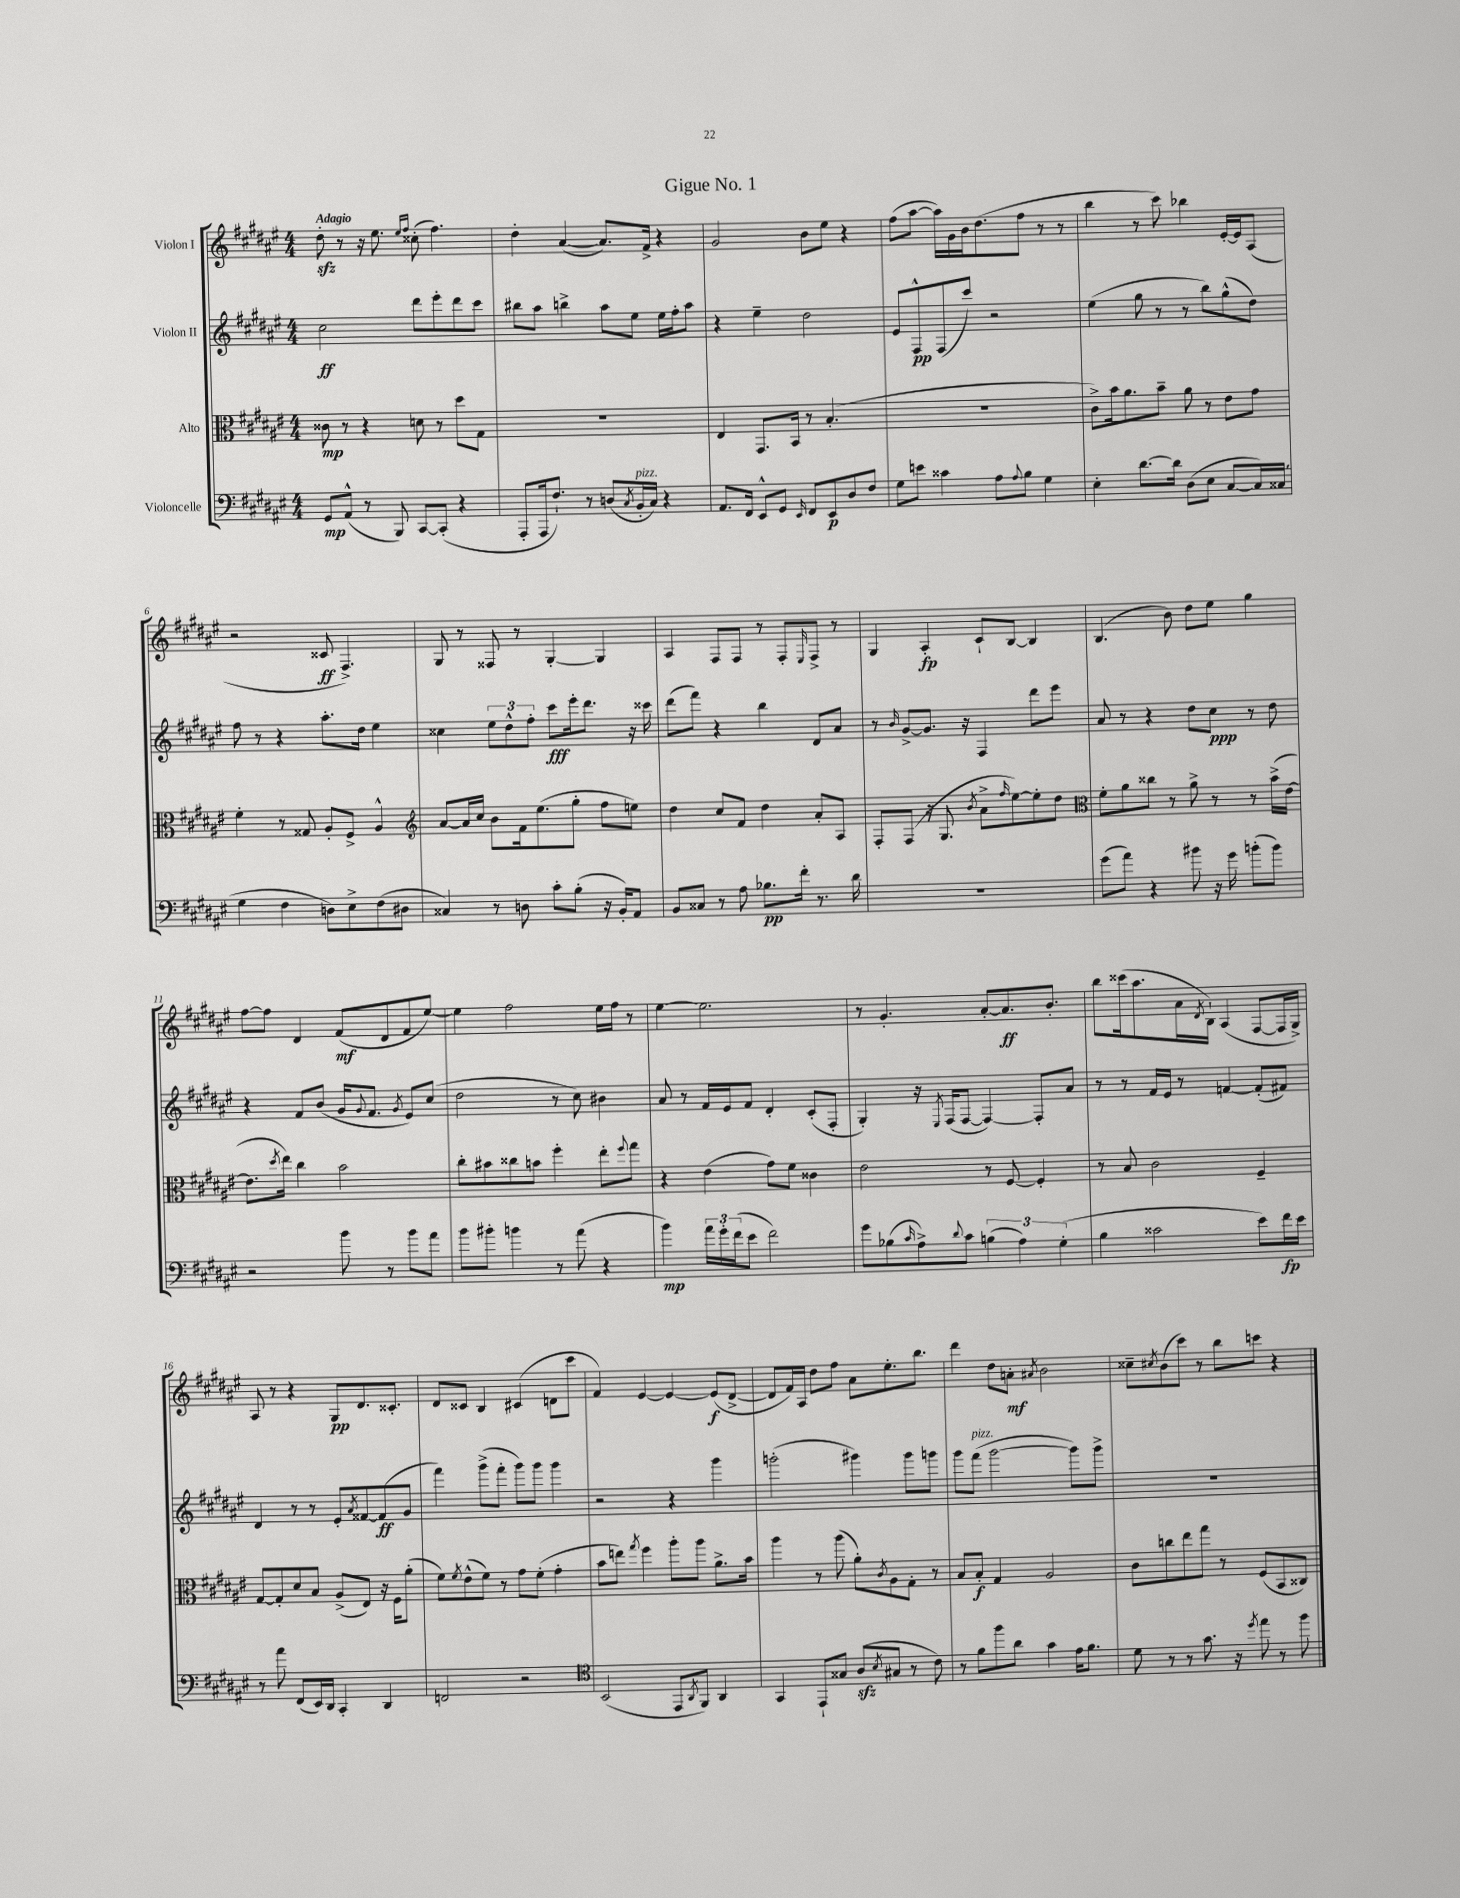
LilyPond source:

\header { title = "Gigue No. 1" }
<<
\new StaffGroup <<
\new Staff = "s0" \with { instrumentName = "Violon I" } {
    \clef treble \key fis \major \numericTimeSignature \time 4/4 \tempo "Adagio"
    dis''8-.\sfz r8 r16 eis''8. \grace { eis''16 fis''16 } cisis''8-.( fis''4.) |
    dis''4-. ais'4~( ais'8.) fis'16-> r4 |
    gis'2 b'8 eis''8 r4 |
    fis''8( ais''8~ ais''16) gis'16 b'16 dis''8.( fis''8 r8 r8 |
    b''4 r8 cis'''8) bes''4 eis'16~-. eis'16 ais8( |
    r2 cisis'8\ff fis4.->) |
    gis8 r8 fisis8 r8 gis4~-. gis4 |
    ais4 fis8 fis8 r8 fis8-. \grace { eis16 } fis8-> r8 |
    gis4 ais4-.\fp cis'8-! b8~ b4 |
    b4.( b'8) dis''8 eis''8 gis''4 |
    fis''8~ fis''8 dis'4 fis'8\mf( dis'8 fis'8 eis''8~) |
    eis''4 fis''2 eis''16 fis''16 r8 |
    eis''4~ eis''2. |
    r8 gis'4.-. ais'8~-. ais'8.\ff b'8.-. |
    b''8 cisis'''16( ais''8. ais'16 \acciaccatura { dis'8 } b16-!) ais4( fis8~ fis16 gis16->) |
    ais8 r8 r4 gis8\pp dis'8. cisis'8.-. |
    dis'8 cisis'8 b4 cis'4( d'8 cis'''8 |
    fis'4) eis'4~ eis'4~ eis'8\f( dis'8~-> |
    dis'8 fis'16) ais16 dis''8 fis''8 ais'8 eis''8.-. b''8. |
    dis'''4 dis''8 a'8-.\mf \acciaccatura { ais'8 } b'2 |
    cisis''8-- \acciaccatura { cis''8 } b'8( cis'''8) r8 b''8 c'''8 r4 \bar "|." |
}
\new Staff = "s1" \with { instrumentName = "Violon II" } {
    \clef treble \key fis \major \numericTimeSignature \time 4/4
    cis''2\ff dis'''8 eis'''8-. dis'''8 cis'''8 |
    bis''8 ais''8 b''4-> ais''8 eis''8 eis''16 fis''16-. ais''8 |
    r4 eis''4-- dis''2 |
    eis'8 fis8-^\pp fis8( cis'''8) r2 |
    eis''4( gis''8 r8 r8 b''8) gis''8-^( dis''8) |
    fis''8 r8 r4 ais''8.-. dis''16 eis''4 |
    cisis''4 \tuplet 3/2 { eis''8 dis''8-^ fis''8-. } cis'''8\fff eis'''16-. dis'''8. r16 cisis'''16 |
    dis'''8( fis'''8) r4 b''4 dis'8 ais'8 |
    r8 \grace { b'16 } gis'8~-> gis'8. r16 fis4 dis'''8 eis'''8 |
    ais'8 r8 r4 dis''8 cis''8\ppp r8 dis''8 |
    r4 fis'8 b'8( gis'16 \appoggiatura { gis'8 } fis'8. \acciaccatura { gis'8 } eis'8) cis''8( |
    dis''2 r8 cis''8) bis'4 |
    ais'8 r8 fis'16 eis'16 fis'8 dis'4-. cis'8-.( fis8-. |
    gis4-.) r16 \acciaccatura { eis8 } fis16( fis8~ fis4~) fis8-. ais'8 |
    r8 r8 fis'16 eis'16 r8 f'4~ f'8-.( fis'8) |
    dis'4 r8 r8 eis'8-. \acciaccatura { ais'8 } fisis'8~ fisis'8\ff( gis'8 |
    fis'''4) gis'''8->( fis'''8-. gis'''8) gis'''8 gis'''4 |
    r2 r4 gis'''4 |
    g'''2-.( gis'''4) gis'''8 g'''8 |
    gis'''8 fis'''8^\markup { \italic "pizz." }( gis'''2~ gis'''8) gis'''8-> |
    R1 \bar "|." |
}
\new Staff = "s2" \with { instrumentName = "Alto" } {
    \clef alto \key fis \major \numericTimeSignature \time 4/4
    cisis'8\mp r8 r4 d'8 r8 dis''8 gis8 |
    R1 |
    eis4 gis,8. b,16 r8 b4.-.( |
    R1 |
    cis'8->) b'16 ais'8. b'8-- ais'8 r8 eis'8 gis'8 |
    fis'4-. r8 gisis8 ais8-. fis8-> ais4-^ |
    \clef treble ais'8~ ais'16 cis''16 b'8 fis'16 eis''8.( gis''8-. fis''8 e''8) |
    dis''4 cis''8 fis'8 dis''4 ais'8-. ais8 |
    fis8-. fis8( r16 gis8. \acciaccatura { b'8 } ais'8-> \grace { fis''16 } eis''8~) eis''8-. dis''8 |
    \clef alto fis'8-. ais'8 cisis''8 r8 ais'8-> r8 r8 b'16->( eis'16~ |
    eis'8. \acciaccatura { dis''8 } eis''16) cis''4 b'2 |
    cis''8-. bis'8 cisis''8 b'8 fis''4-. eis''8-. \appoggiatura { fis''8 } gis''8 |
    r4 eis'4( gis'8) fis'8 cisis'4 |
    eis'2 r8 fis8~ fis4-. |
    r8 b8 cis'2 fis4-- |
    gis8~ gis8-. dis'8 b8 ais8->( eis8) r16 fis16 ais'8-.( |
    fis'8) \acciaccatura { fis'8 } eis'8-^( fis'8) r8 gis'8 fis'8-.( gis'4-. |
    b'8 e''8) \acciaccatura { gis''8 } fis''4 ais''8-. ais''8 ais'8.-> b'16 |
    ais''4 r8 ais''8( ais'8-.) \acciaccatura { cis'8 } ais8 gis8-. r8 |
    b8 b8-.\f gis4 ais2 |
    cis'8 c''8 eis''8 gis''8 r8 fis8( b,8 cisis8) \bar "|." |
}
\new Staff = "s3" \with { instrumentName = "Violoncelle" } {
    \clef bass \key fis \major \numericTimeSignature \time 4/4
    gis,8\mp ais,8-^( r8 b,,8) cis,8~ cis,8-.( r4 |
    ais,,8-. ais,,16 fis8.-!) r8 d8( \acciaccatura { cis8 } b,16-.^\markup { \italic "pizz." } cis16) r4 |
    ais,8. fis,16 eis,8-^ gis,8 \grace { eis,16 } fis,8 eis,8\p dis8 fis8 |
    gis8 e'8 cisis'4 ais8 \appoggiatura { ais8 } b8 gis4 |
    eis4-. dis'8.~ dis'16 dis8( eis8 cis8~ cis16) cisis16( |
    gis4 fis4 d8) eis8-> fis8( dis8 |
    cisis4) r8 d8 cis'8-. b8-.( r16 b,16-.) ais,8 |
    b,8 cisis8 r8 ais8 bes8.\pp fis'16-. r8. dis'16 |
    R1 |
    gis'8( ais'8) r4 bis'8 r16 gis'16 b'8-.( b'8) |
    r2 b'8 r8 b'8 ais'8 |
    b'8 bis'8-. b'4 r8 ais'8( r4 |
    b'4\mp) \tuplet 3/2 { ais'16 gis'16-. fis'16( } eis'8 fis'2) |
    gis'8 bes8( \grace { cis'16 } ais8->) \appoggiatura { dis'8 } cis'8 \tuplet 3/2 { b4( ais4) gis4-.( } |
    b4 cisis'2 eis'8) fis'16\fp eis'16 |
    r8 ais'8 fis,8( eis,16) dis,16 cis,4-. dis,4 |
    f,2 r2 |
    \clef tenor b,2( eis,8 \acciaccatura { ais,8 } fis,8) ais,4 |
    gis,4 eis,8-! gisis8 ais8\sfz( \acciaccatura { b8 } gis8 r8 cis'8) |
    r8 fis'8 fis''8 ais'8 gis'4 eis'16 fis'8. |
    dis'8 r8 r8 gis'8. r16 \acciaccatura { dis''8 } eis''8 r8 fis''8 \bar "|." |
}
>>
>>
